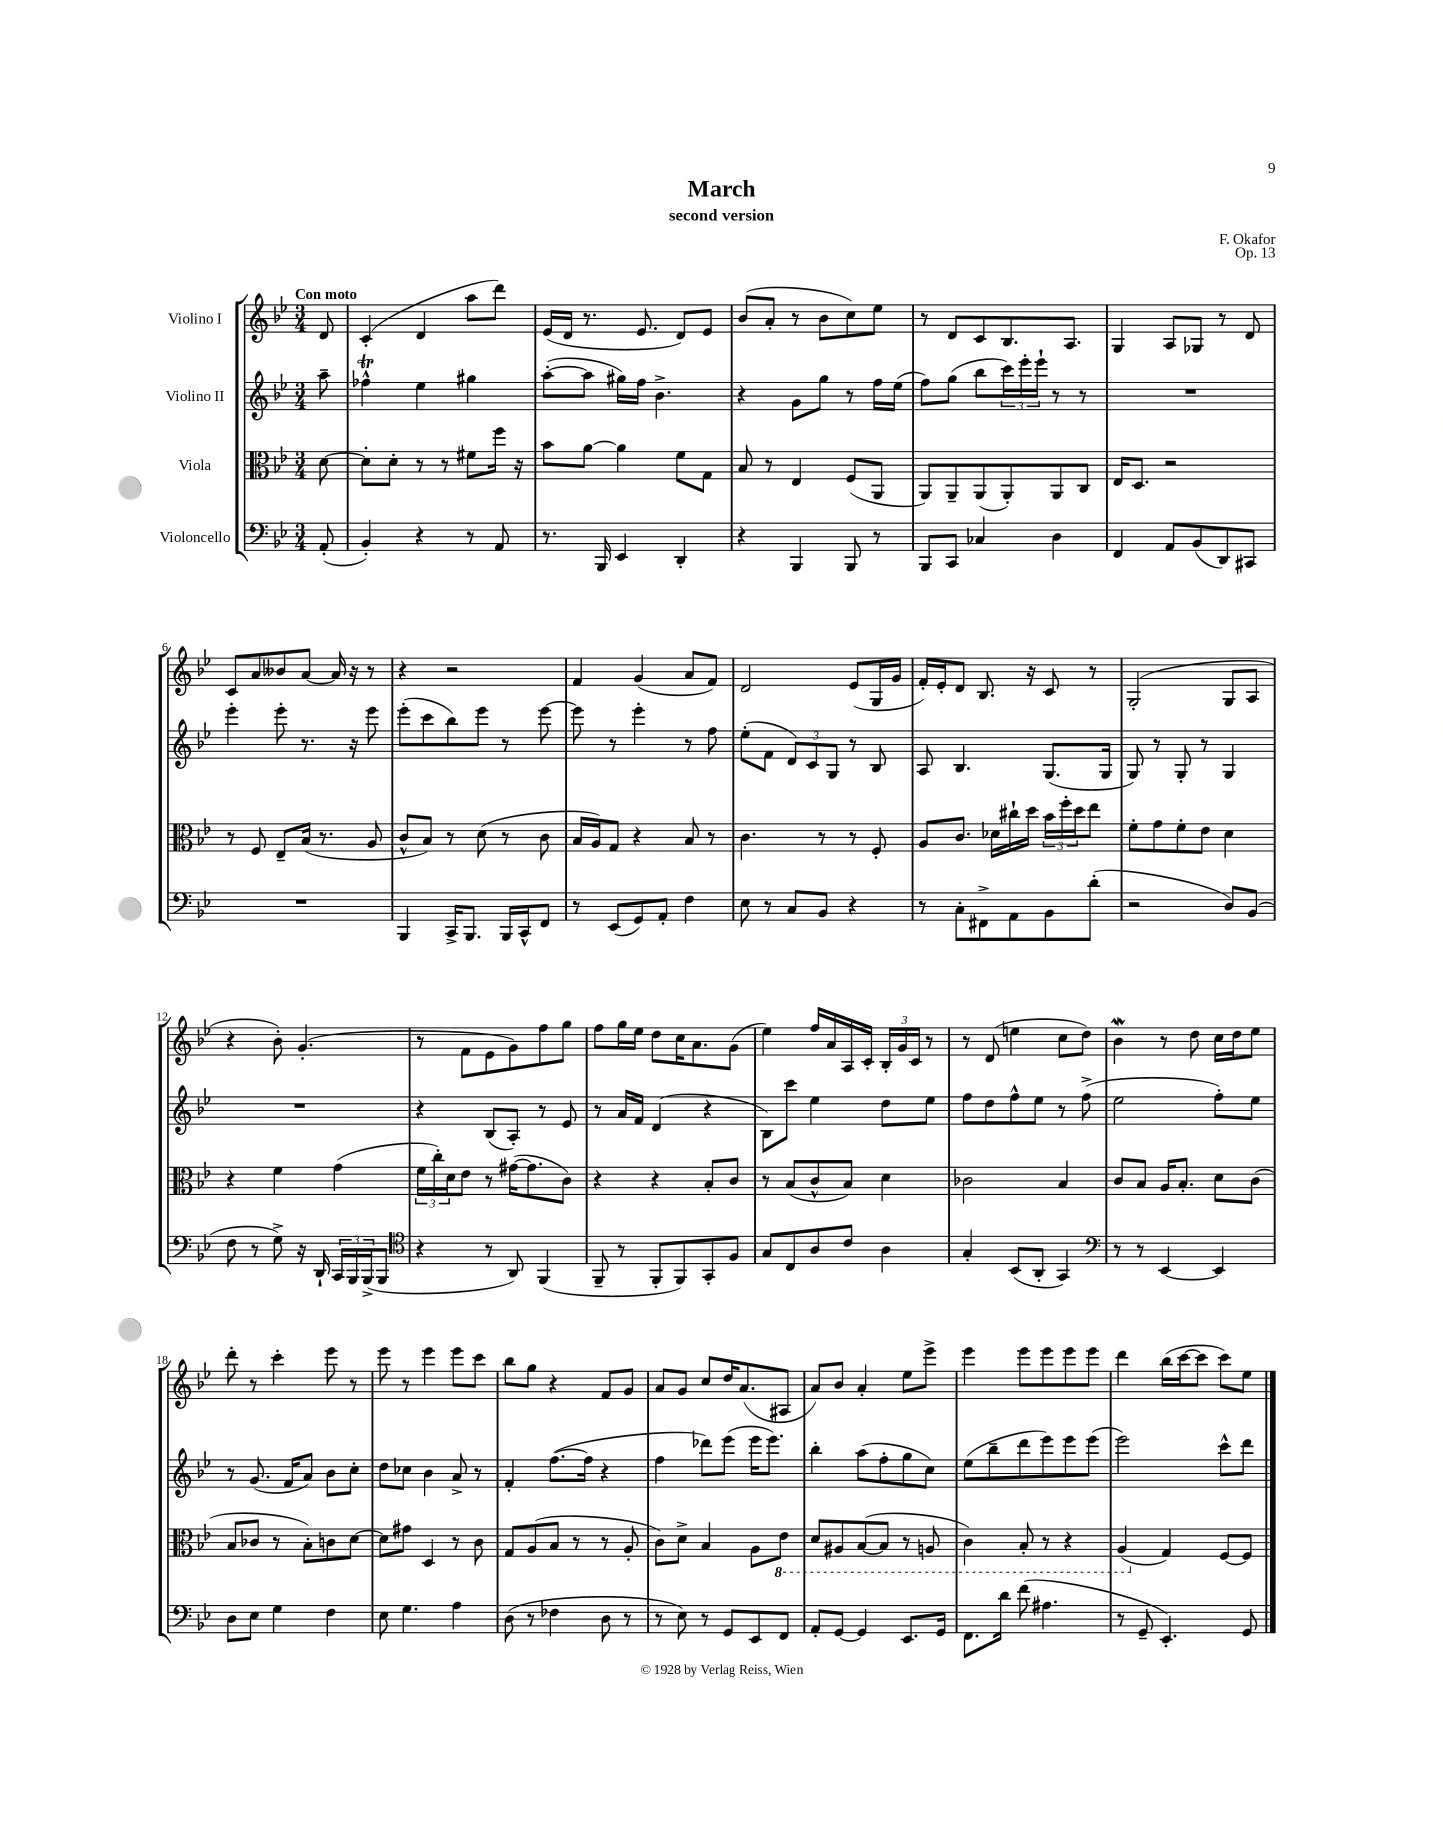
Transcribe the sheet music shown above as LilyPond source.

\header { title = "March" composer = "F. Okafor" subtitle = "second version" opus = "Op. 13" }
<<
\new StaffGroup <<
\new Staff = "s0" \with { instrumentName = "Violino I" } {
    \clef treble \key bes \major \numericTimeSignature \time 3/4 \partial 8 \tempo "Con moto"
    d'8 |
    c'4-.( d'4 a''8 d'''8) |
    ees'16( d'16 r8. ees'8. d'8) ees'8 |
    bes'8( a'8-. r8 bes'8 c''8) ees''8 |
    r8 d'8 c'8 bes8. a8. |
    g4 a8 ges8 r8 d'8 |
    c'8 a'8 beses'8 a'8~ a'16 r16 r8 |
    r4 r2 |
    f'4 g'4( a'8 f'8) |
    d'2 ees'8( g16 g'16 |
    f'16-.) ees'16-. d'8 bes8. r16 c'8 r8 |
    g2-.( g8 a8 |
    r4 bes'8-.) g'4.-.( |
    r8 f'8 ees'8 g'8) f''8 g''8 |
    f''8 g''16 ees''16 d''8 c''16 a'8. g'8( |
    ees''4) f''16 a'16 a16 c'16-. \tuplet 3/2 { bes16-. g'16 c'16 } r8 |
    r8 d'8( e''4 c''8 d''8) |
    bes'4\mordent r8 d''8 c''16 d''16 ees''8 |
    d'''8-. r8 c'''4-. ees'''8 r8 |
    ees'''8 r8 ees'''4 ees'''8 c'''8 |
    bes''8 g''8 r4 f'8 g'8 |
    a'8 g'8 c''8 d''16 a'8.( ais8 |
    a'8) bes'8 a'4-. ees''8 ees'''8-> |
    ees'''4 ees'''8 ees'''8 ees'''8 ees'''8 |
    d'''4 bes''16( c'''16~ c'''8 c'''8) ees''8 \bar "|." |
}
\new Staff = "s1" \with { instrumentName = "Violino II" } {
    \clef treble \key bes \major \numericTimeSignature \time 3/4 \partial 8
    a''8-- |
    fes''4-^\trill ees''4 gis''4 |
    a''8~-.( a''8 gis''16) f''16 bes'4.-> |
    r4 g'8 g''8 r8 f''16 ees''16( |
    f''8) g''8( bes''8 \tuplet 3/2 { c'''16) ees'''16-. ees'''16-! } r8 r8 |
    R2. |
    ees'''4-. ees'''8-. r8. r16 ees'''8 |
    ees'''8-.( c'''8 bes''8) ees'''8 r8 ees'''8~ |
    ees'''8 r8 ees'''4-. r8 f''8 |
    ees''8-.( f'8 \tuplet 3/2 { d'8) c'8 g8 } r8 bes8 |
    a8 bes4. g8.( g16 |
    g8) r8 g8-. r8 g4 |
    R2. |
    r4 bes8( a8-.) r8 ees'8 |
    r8 a'16 f'16 d'4( r4 |
    bes8) c'''8 ees''4 d''8 ees''8 |
    f''8 d''8 f''8-^ ees''8 r8 f''8->( |
    ees''2 f''8-.) ees''8 |
    r8 g'8.( f'16 a'8) bes'8 c''8-. |
    d''8 ces''8 bes'4 a'8-> r8 |
    f'4-. f''8.~( f''16 r4 |
    f''4 des'''8) ees'''8( ees'''16 ees'''8.) |
    bes''4-. a''8( f''8-. g''8 c''8) |
    ees''8( bes''8-- d'''8 ees'''8) ees'''8 ees'''8( |
    ees'''2) c'''8-^ d'''8 \bar "|." |
}
\new Staff = "s2" \with { instrumentName = "Viola" } {
    \clef alto \key bes \major \numericTimeSignature \time 3/4 \partial 8
    d'8~ |
    d'8-. d'8-. r8 r8 fis'8 f''16 r16 |
    bes'8 a'8~ a'4 f'8 g8 |
    bes8 r8 ees4 f8( a,8 |
    a,8) a,8-- a,8( a,8-.) a,8 c8 |
    ees16 d8. r2 |
    r8 f8 ees8-- bes16( r8. a8 |
    c'8-^ bes8) r8 d'8( r8 c'8 |
    bes16 a16) g8 r4 bes8 r8 |
    c'4. r8 r8 f8-. |
    a8 c'8. des'16 cis''16-! d''16 \tuplet 3/2 { bes'16 f''16-. d''16 } ees''8 |
    f'8-. g'8 f'8-. ees'8 d'4 |
    r4 f'4 g'4( |
    \tuplet 3/2 { f'16 c''16-.) d'16 } ees'8 r8 gis'16~( gis'8. c'8) |
    r4 r4 bes8-. c'8 |
    r8 bes8( c'8-^ bes8) d'4 |
    ces'2 bes4 |
    c'8 bes8 a16 bes8.-. d'8 c'8( |
    bes8 ces'8 r8 bes8-.) c'8 d'8~ |
    d'8 gis'8 d4 r8 c'8 |
    g8 a8( bes8 r8 r8 a8-. |
    c'8) d'8-> bes4 a8 \ottava #-1 ees8 |
    d8 ais,8 bes,8~( bes,8 r8 a,8 |
    c4) bes,8-. r8 r4 |
    a,4( \ottava #0 g4) f8~ f8 \bar "|." |
}
\new Staff = "s3" \with { instrumentName = "Violoncello" } {
    \clef bass \key bes \major \numericTimeSignature \time 3/4 \partial 8
    a,8-.( |
    bes,4-.) r4 r8 a,8 |
    r8. bes,,16 ees,4 d,4-. |
    r4 bes,,4 bes,,8 r8 |
    bes,,8 c,8 ces4 d4 |
    f,4 a,8 bes,8( d,8) cis,8 |
    R2. |
    bes,,4 c,16-> bes,,8. bes,,16 c,16-^ f,8 |
    r8 ees,8( g,8) a,8-. f4 |
    ees8 r8 c8 bes,8 r4 |
    r8 c8-. fis,8-> a,8 bes,8 d'8-.( |
    r2 d8) bes,8( |
    f8 r8 g8->) r16 d,16-! \tuplet 3/2 { c,16 bes,,16 bes,,16->( } bes,,8 |
    \clef tenor r4 r8 a,8) f,4( |
    f,8-- r8 f,8-. f,8) g,8-. f8 |
    g8 c8 a8 c'8 a4 |
    g4-. bes,8( a,8-. g,4) |
    \clef bass r8 r8 ees,4~ ees,4 |
    d8 ees8 g4 f4 |
    ees8 g4. a4 |
    d8( r8 fes4 d8 r8 |
    r8 ees8) r8 g,8 ees,8 f,8 |
    a,8-. g,8~ g,4 ees,8. g,16 |
    f,8. d'16 f'8( ais4. |
    r8 g,8-- ees,4.-.) g,8 \bar "|." |
}
>>
>>
